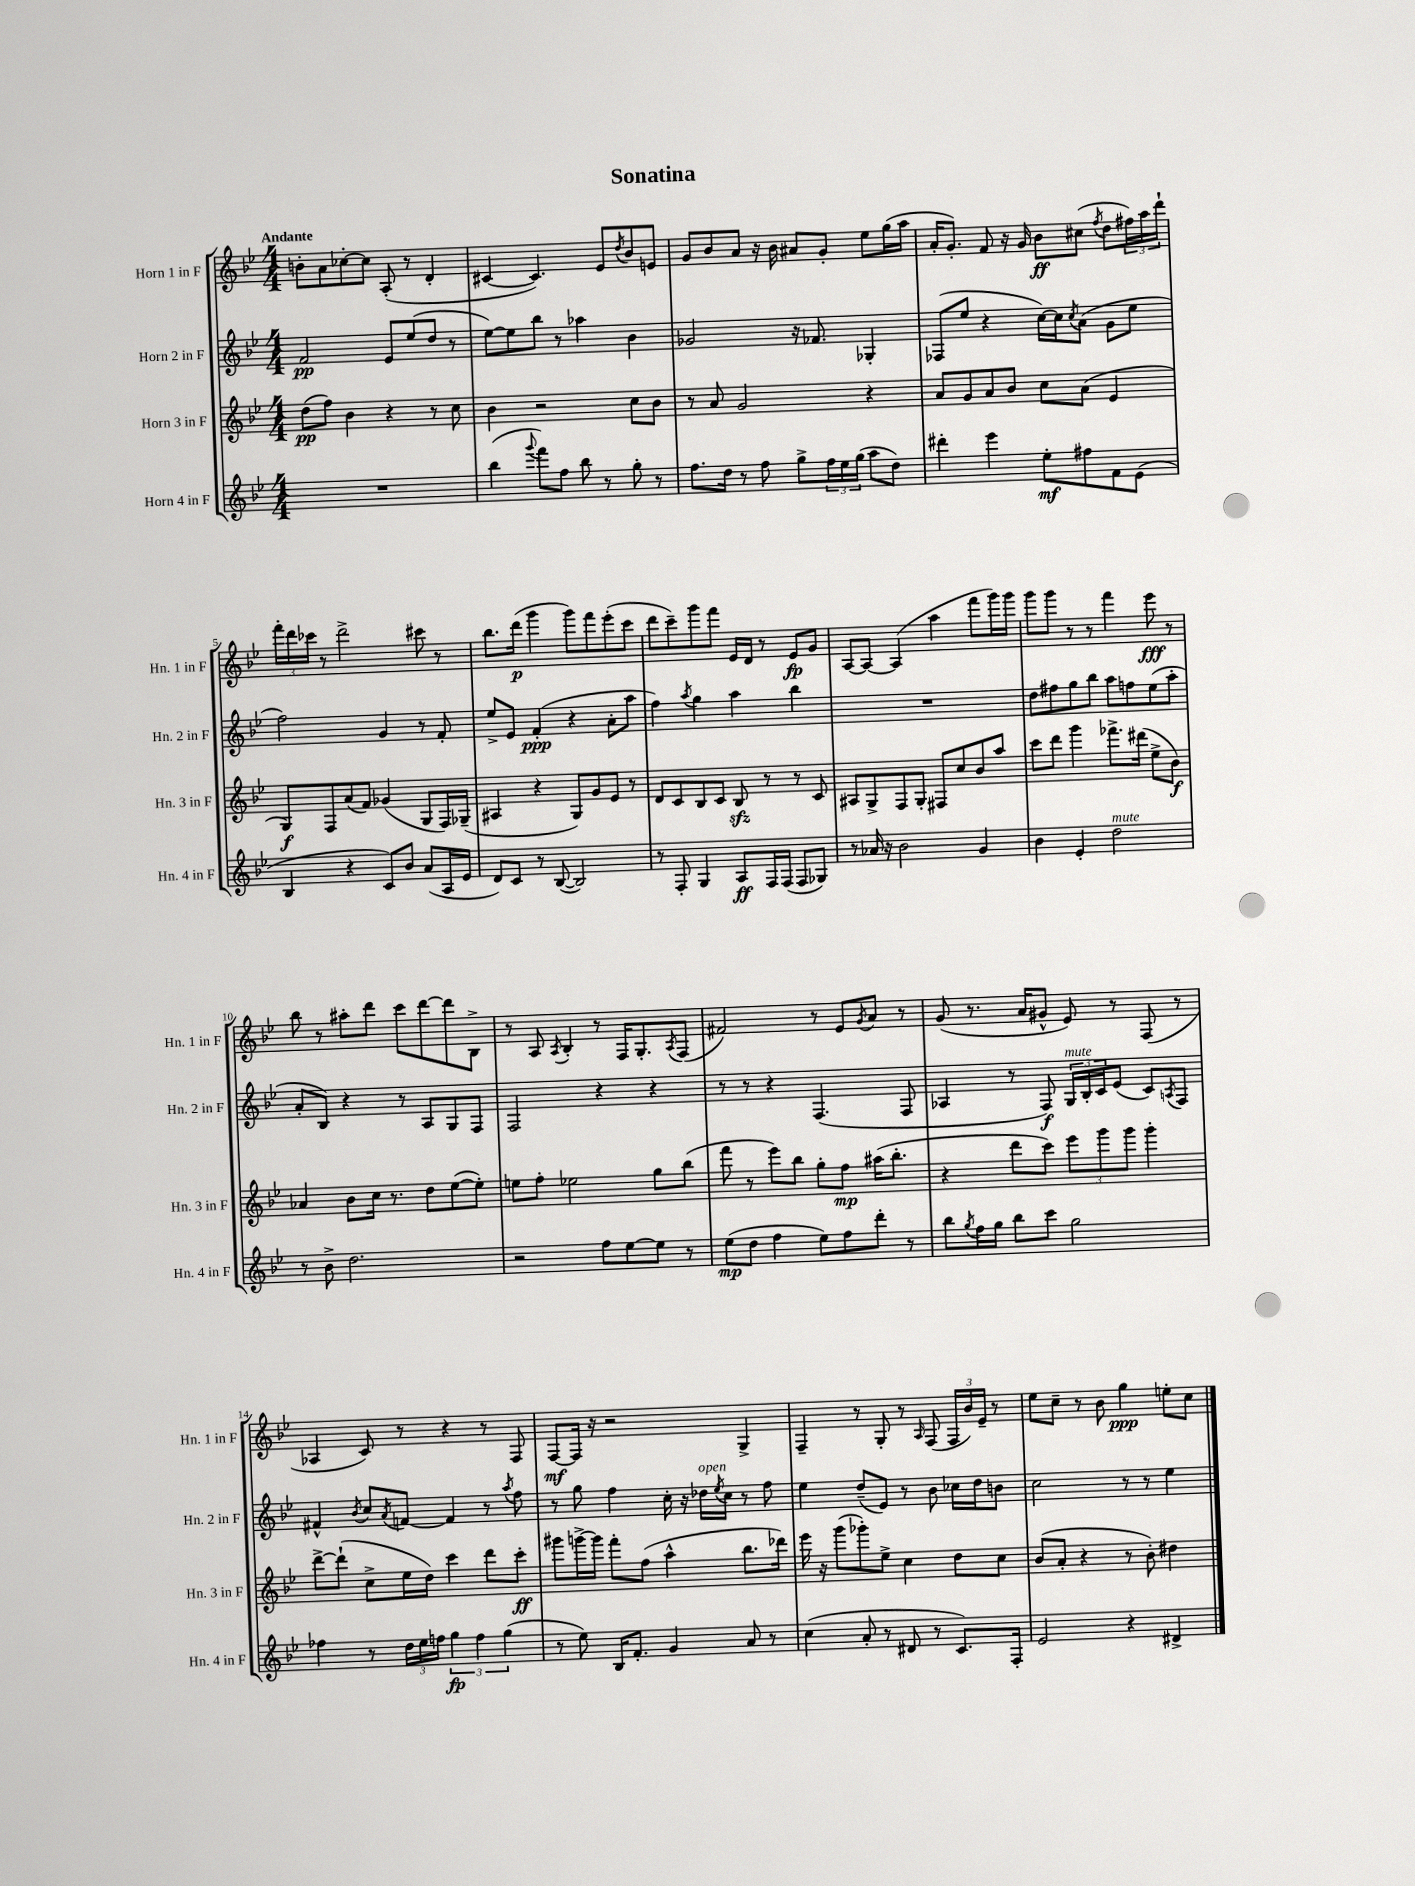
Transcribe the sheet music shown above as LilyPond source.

\header { title = "Sonatina" }
<<
\new StaffGroup <<
\new Staff = "s0" \with { instrumentName = "Horn 1 in F" shortInstrumentName = "Hn. 1 in F" } {
    \clef treble \key bes \major \numericTimeSignature \time 4/4 \tempo "Andante"
    b'8-. a'8 ces''8~-. ces''8 a8-.( r8 d'4-. |
    cis'4~ cis'4.) ees'8 \acciaccatura { d''8 } bes'8 e'8 |
    g'8 bes'8 a'8 r16 bes'16 ais'8 g'8-. ees''8 g''16( a''16 |
    a'16-. g'8.-.) f'8 r16 g'16 bes'8\ff cis''8( \acciaccatura { f''8 } d''8 \tuplet 3/2 { fis''16) a''16 d'''16-! } |
    \tuplet 3/2 { f'''16-. d'''16 ces'''16 } r8 d'''2-> cis'''8 r8 |
    bes''8. d'''16\p( g'''4 g'''8) f'''8 ees'''8-.( c'''8 |
    d'''8 c'''8--) g'''8 f'''8 ees'16 d'16 r8 ees'8\fp g'8 |
    a8~ a8~ a4( a''4 f'''8 g'''16) g'''16 |
    g'''8 g'''8 r8 r8 f'''4 ees'''8\fff r8 |
    bes''8 r8 ais''8-. d'''8 c'''8 d'''8~ d'''8 bes8-> |
    r8 a8 \acciaccatura { a8 } bes4-. r8 f16 g8.-. \acciaccatura { a8 } f8( |
    fis'2) r8 ees'8 \acciaccatura { g'8 } a'8 r8 |
    g'8( r8. a'16 gis'8-^ ees'8) r8 f8( r8 |
    aes4 c'8) r8 r4 r8 f8 |
    f8~\mf f16 r16 r2 g4-> |
    f4-- r8 g8-. r8 \grace { a16 } f8( \tuplet 3/2 { f16 bes'16) ees'16-- } r8 |
    ees''8 c''8-- r8 bes'8 g''4\ppp e''8-. c''8 \bar "|." |
}
\new Staff = "s1" \with { instrumentName = "Horn 2 in F" shortInstrumentName = "Hn. 2 in F" } {
    \clef treble \key bes \major \numericTimeSignature \time 4/4
    f'2\pp ees'8 ees''8( d''8 r8 |
    ees''8~) ees''8 bes''8 r8 aes''4 bes'4 |
    ges'2 r16 fes'8. ges4-. |
    fes8( ees''8 r4 c''16~) c''16 \acciaccatura { c''8 } a'8( g'8 ees''8 |
    f''2) g'4 r8 f'8-. |
    ees''8-> ees'8 f'4-.\ppp( r4 a'8-. a''8 |
    f''4) \acciaccatura { a''8 } g''4 a''4 bes''4 |
    R1 |
    d''8 fis''8 g''8 bes''8 a''8 f''8 ees''8( a''8-. |
    a'8-. bes8) r4 r8 a8 g8 f8 |
    f2 r4 r4 |
    r8 r8 r4 f4.( f8 |
    aes4 r8 f8\f) \tuplet 3/2 { g16^\markup { \italic "mute" } bes16-. c'16 } ees'8( c'8) \acciaccatura { a8 } f8 |
    fis'4-^ \acciaccatura { bes'8 } c''8 \acciaccatura { a'8 } f'8~ f'4 r8 \acciaccatura { a''8 } f''8 |
    r8 g''8 f''4 c''16-. r16 des''16^\markup { \italic "open" } \acciaccatura { ees''8 } c''16 r8 f''8 |
    ees''4 d''8--( ees'8) r8 bes'8 ces''16 d''16 b'8 |
    c''2 r8 r8 ees''4 \bar "|." |
}
\new Staff = "s2" \with { instrumentName = "Horn 3 in F" shortInstrumentName = "Hn. 3 in F" } {
    \clef treble \key bes \major \numericTimeSignature \time 4/4
    d''8\pp( f''8) bes'4 r4 r8 c''8 |
    bes'4 r2 c''8 bes'8 |
    r8 a'8 g'2 r4 |
    a'8 g'8 a'8 bes'8 c''8 a'8( ees'4 |
    g8\f) f8 a'8( f'8) ges'4( g8 f16) ges16--( |
    ais4 r4 g8) g'8 ees'8 r8 |
    d'8 c'8 bes8 c'8 bes8\sfz r8 r8 c'8 |
    ais8 g8-> f8 g8-. fis8 c''8 bes'8 a''8 |
    c'''8 d'''8 g'''4 fes'''8.-> dis'''16( ees''8-> bes'8\f) |
    aes'4 bes'8 c''16 r8. d''8 ees''8~( ees''8-.) |
    e''8 f''8-. ees''2 g''8 bes''8( |
    f'''8 r8 ees'''8) bes''8 g''8-. f''8\mp ais''16( bes''8.-. |
    r4 d'''8 c'''8) \tuplet 3/2 { ees'''8 g'''8 g'''8 } g'''4-. |
    d'''8~-> d'''8-!( c''8-> ees''16 d''16) c'''4 d'''8 c'''8-.\ff |
    gis'''8 g'''16~-> g'''16 f'''8-. f''8( a''4-^ bes''8. des'''16) |
    ees'''16 r16 g'''8( ges'''8-.) ees''8-> c''4 d''8 c''8 |
    bes'8( a'8-. r4 r8 bes'8-.) dis''4 \bar "|." |
}
\new Staff = "s3" \with { instrumentName = "Horn 4 in F" shortInstrumentName = "Hn. 4 in F" } {
    \clef treble \key bes \major \numericTimeSignature \time 4/4
    R1 |
    bes''4( \appoggiatura { g'''8 } f'''8) f''8 bes''8 r8 g''8-. r8 |
    f''8. d''16 r8 f''8 g''8-> \tuplet 3/2 { f''16 ees''16 g''16( } a''8 d''8) |
    dis'''4-. ees'''4 ees''8-.\mf fis''8 f'8 ees'8( |
    bes4 r4 c'8) bes'8 a'8( a16 ees'16 |
    d'8) c'8 r8 bes8~( bes2) |
    r8 f8-. g4 a8\ff f16 f16( f8 ges8) |
    r8 aes'16 r16 bes'2 g'4 |
    bes'4 ees'4-. d''2^\markup { \italic "mute" } |
    r8 bes'8-> d''2. |
    r2 f''8 ees''8~ ees''8 r8 |
    ees''8\mp( d''8 f''4 ees''8) f''8 d'''8-. r8 |
    bes''8 \acciaccatura { g''8 } f''16 g''16 bes''8 c'''8 g''2 |
    fes''4 r8 \tuplet 3/2 { d''16 ees''16 f''16 } \tuplet 3/2 { g''4\fp f''4 g''4( } |
    r8 ees''8) bes16 f'8.-. g'4 a'8 r8 |
    c''4( a'8-. r8 dis'8 r8 c'8.) f16-. |
    ees'2 r4 dis'4-> \bar "|." |
}
>>
>>
